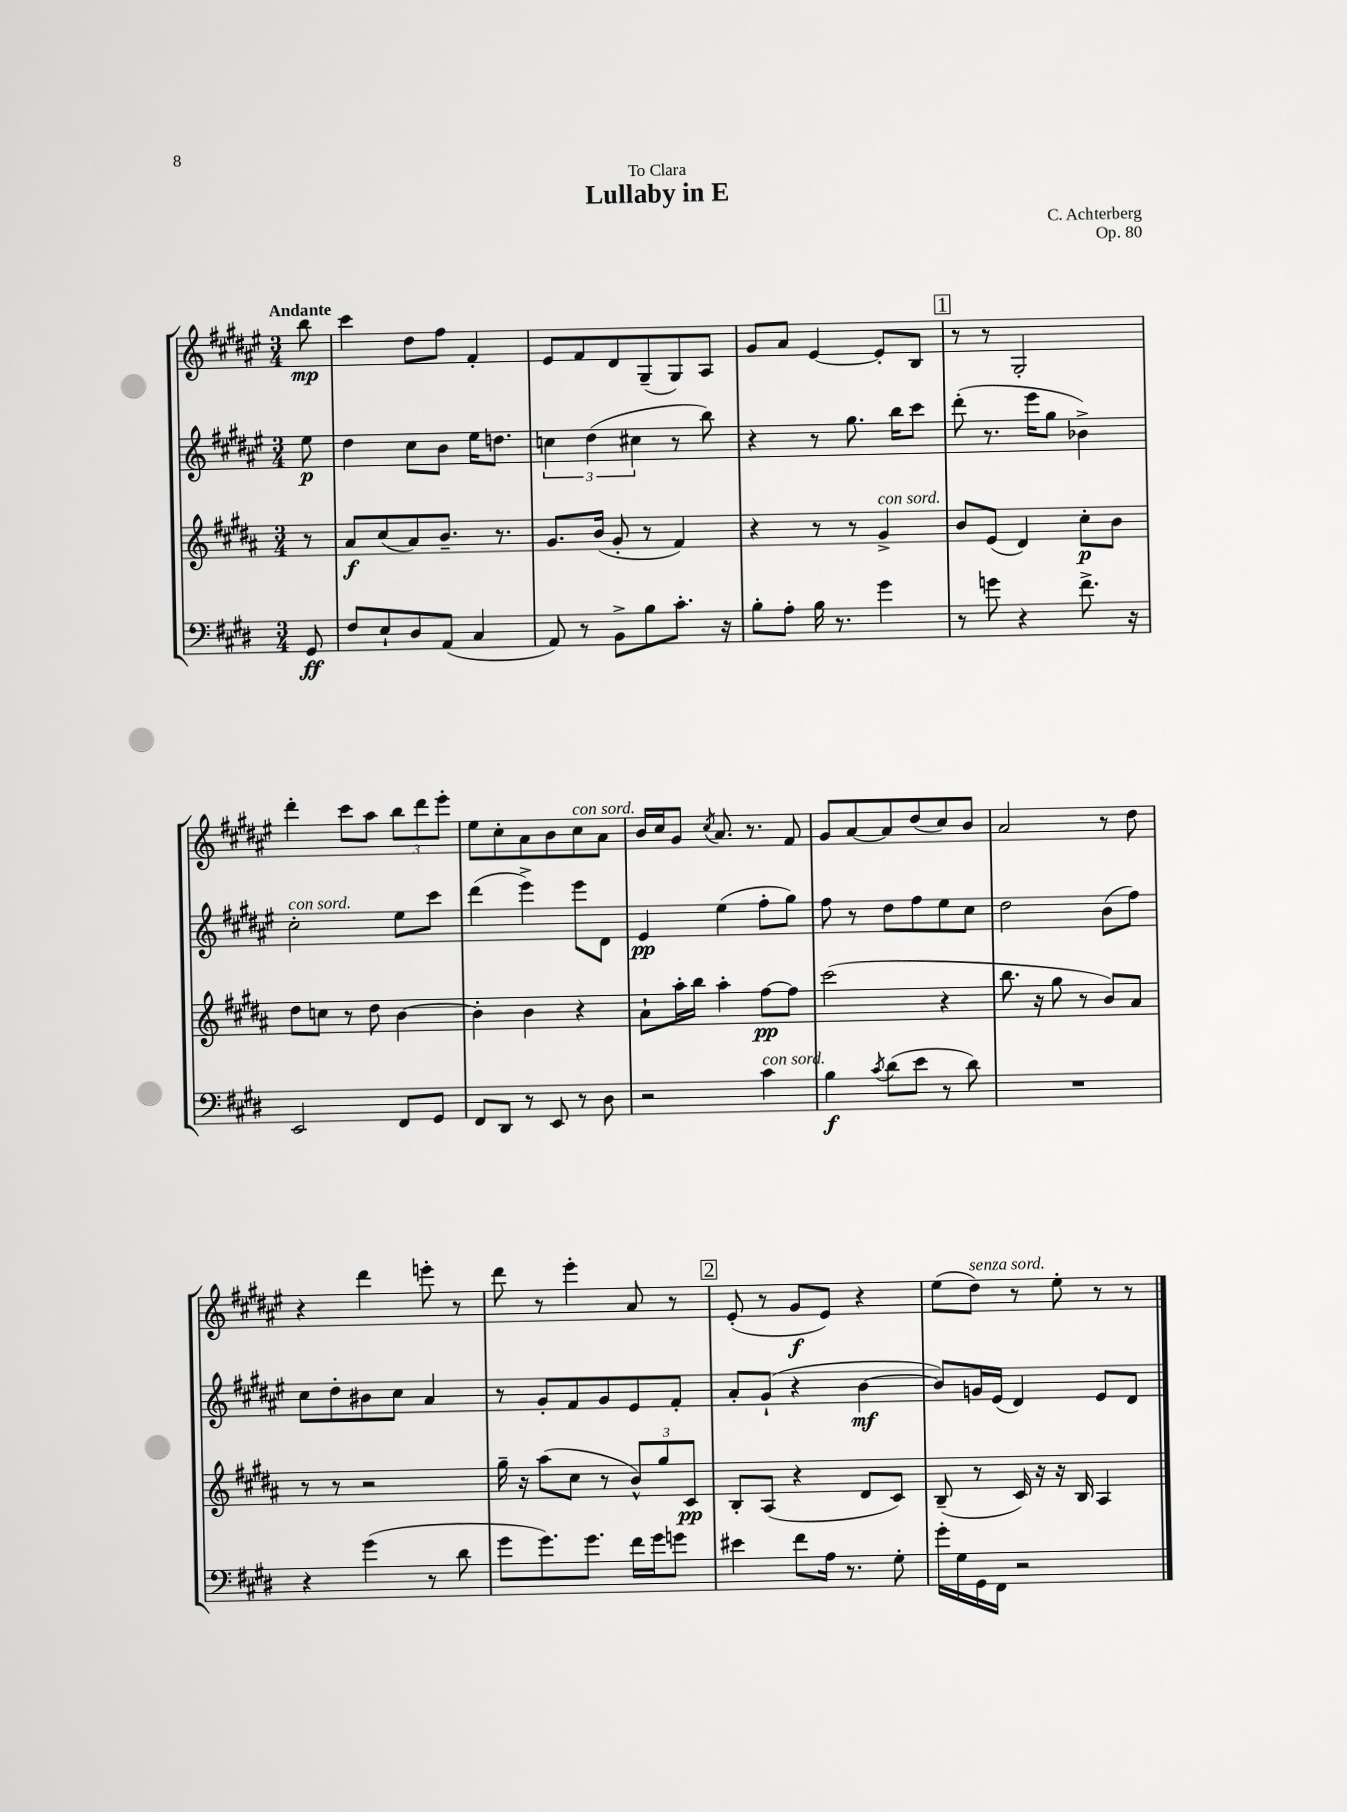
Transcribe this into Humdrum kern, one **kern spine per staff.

**kern	**dynam	**kern	**dynam	**kern	**dynam	**kern	**dynam
*part4	*part4	*part3	*part3	*part2	*part2	*part1	*part1
*staff4	*staff4	*staff3	*staff3	*staff2	*staff2	*staff1	*staff1
*clefF4	*	*clefG2	*	*clefG2	*	*clefG2	*
*k[f#c#g#d#]	*	*k[f#c#g#d#a#]	*	*k[f#c#g#d#a#e#]	*	*k[f#c#g#d#a#e#]	*
*M3/4	*	*M3/4	*	*M3/4	*	*M3/4	*
=	=	=	=	=	=	=	=
!	!	!	!	!	!	!LO:TX:a:B:t=Andante	!
8GG#/	ff	8r	.	8ee#\	p	8bb\	mp
=1	=1	=1	=1	=1	=1	=1	=1
8F#/L	.	8a#/L	f	4dd#\	.	4ccc#\	.
8E`/	.	(8cc#/	.	.	.	.	.
8D#/	.	8a#/)	.	8cc#\L	.	8dd#\L	.
(8AA/J	.	8.b~/J	.	8b\J	.	8ff#\J	.
4C#/	.	.	.	16ee#\KL	.	4f#'/	.
.	.	8.r	.	8.ddn\J	.	.	.
=2	=2	=2	=2	=2	=2	=2	=2
8AA/)	.	8.g#/L	.	6ccn\	.	8e#/L	.
8r	.	.	.	.	.	8f#/	.
.	.	.	.	(6dd#\	.	.	.
.	.	(16b/Jk	.	.	.	.	.
8BB^\L	.	8g#'/	.	.	.	8d#/	.
.	.	.	.	6cc#X\	.	.	.
8B\	.	8r	.	.	.	(8G#~/	.
8.c#'\J	.	4f#/)	.	8r	.	8G#/)	.
.	.	.	.	8bb\)	.	8A#/J	.
16r	.	.	.	.	.	.	.
=3	=3	=3	=3	=3	=3	=3	=3
8B'\L	.	4r	.	4r	.	8g#/L	.
8A'\J	.	.	.	.	.	8a#/J	.
16B\	.	8r	.	8r	.	[4e#/	.
8.r	.	.	.	.	.	.	.
.	.	8r	.	8.gg#\	.	.	.
!	!	!LO:TX:a:i:t=con sord.	!	!	!	!	!
4g#\	.	4g#^/	.	.	.	8e#'/L]	.
.	.	.	.	16bb\KL	.	.	.
.	.	.	.	8ccc#\J	.	8B/J	.
!!LO:REH:place=s1:t=1
=4	=4	=4	=4	=4	=4	=4	=4
8r	.	8b/L	.	(8ddd#'\	.	8r	.
8gn\	.	(8e/J	.	8.r	.	8r	.
4r	.	4d#/)	.	.	.	2G#'/	.
.	.	.	.	16eee#\KL	.	.	.
.	.	.	.	8gg#\J	.	.	.
8.f#^\	.	8cc#'\L	p	4b-X^\)	.	.	.
.	.	8b\J	.	.	.	.	.
16r	.	.	.	.	.	.	.
!!LO:LB:g=z
=5	=5	=5	=5	=5	=5	=5	=5
!	!	!	!	!LO:TX:a:i:t=con sord.	!	!	!
2EE/	.	8dd#\L	.	2cc#'\	.	4ddd#'\	.
.	.	8ccn\J	.	.	.	.	.
.	.	8r	.	.	.	8ccc#\L	.
.	.	8dd#\	.	.	.	8aa#\J	.
8FF#/L	.	[4b\	.	8ee#\L	.	12bb\L	.
.	.	.	.	.	.	12ddd#\	.
8GG#/J	.	.	.	8ccc#\J	.	.	.
.	.	.	.	.	.	12eee#'\J	.
=6	=6	=6	=6	=6	=6	=6	=6
8FF#/L	.	4b'\]	.	(4ddd#\	.	8ee#\L	.
8DD#/J	.	.	.	.	.	8cc#'\	.
8r	.	4b\	.	4eee#^\)	.	8a#\	.
8EE/	.	.	.	.	.	8b\	.
!	!	!	!	!	!	!LO:TX:a:i:t=con sord.	!
8r	.	4r	.	8eee#\L	.	8cc#\	.
8D#\	.	.	.	8d#\J	.	8a#\J	.
=7	=7	=7	=7	=7	=7	=7	=7
2r	.	8a#`\L	.	4e#/	pp	16b/LL	.
.	.	.	.	.	.	16cc#/J	.
.	.	16aa#'\L	.	.	.	8g#/J	.
.	.	16bb\JJ	.	.	.	.	.
.	.	.	.	.	.	8qcc#/	.
.	.	4aa#'\	.	(4ee#\	.	8.a#/	.
.	.	.	.	.	.	8.r	.
!LO:TX:a:i:t=con sord.	!	!	!	!	!	!	!
4c#\	.	[8ff#\L	pp	8ff#'\L	.	.	.
.	.	8ff#\J]	.	8gg#\J)	.	8f#/	.
=8	=8	=8	=8	=8	=8	=8	=8
4B\	f	(2ccc#\	.	8ff#\	.	8g#/L	.
.	.	.	.	8r	.	[8a#/	.
8qc#/	.	.	.	.	.	.	.
(8d#\L	.	.	.	8dd#\L	.	8a#/]	.
8e\J	.	.	.	8ff#\	.	(8dd#/	.
8r	.	4r	.	8ee#\	.	8cc#/)	.
8d#\)	.	.	.	8cc#\J	.	8b/J	.
=9	=9	=9	=9	=9	=9	=9	=9
2.r	.	8.bb\	.	2dd#\	.	2a#/	.
.	.	16r	.	.	.	.	.
.	.	8gg#\	.	.	.	.	.
.	.	8r	.	.	.	.	.
.	.	8b/L)	.	(8b\L	.	8r	.
.	.	8a#/J	.	8ff#\J)	.	8dd#\	.
!!LO:LB:g=z
=10	=10	=10	=10	=10	=10	=10	=10
4r	.	8r	.	8cc#\L	.	4r	.
.	.	8r	.	8dd#'\	.	.	.
(4g#\	.	2r	.	8b#X\	.	4ddd#\	.
.	.	.	.	8cc#\J	.	.	.
8r	.	.	.	4a#/	.	8eeen'\	.
8d#\	.	.	.	.	.	8r	.
=11	=11	=11	=11	=11	=11	=11	=11
8g#\L	.	16gg#~\	.	8r	.	8ddd#\	.
.	.	16r	.	.	.	.	.
8.g#\)	.	(8aa#\L	.	8g#'/L	.	8r	.
.	.	8cc#\J	.	8f#/	.	4eee#'\	.
8.g#\J	.	.	.	.	.	.	.
.	.	8r	.	8g#/	.	.	.
16f#\LL	.	12b^^/L)	.	8e#/	.	8a#/	.
16g#\J	.	.	.	.	.	.	.
.	.	12gg#/	.	.	.	.	.
8gn\J	.	.	.	8f#'/J	.	8r	.
.	.	12c#/J	pp	.	.	.	.
!!LO:REH:place=s1:t=2
=12	=12	=12	=12	=12	=12	=12	=12
4e#X\	.	8B'/L	.	8a#'/L	.	(8e#'/	.
.	.	(8A#/J	.	(8g#`/J	.	8r	.
8f#\L	.	4r	.	4r	.	8g#/L	f
16A\Jk	.	.	.	.	.	8e#/J)	.
8.r	.	.	.	.	.	.	.
.	.	8d#/L	.	[4b\	mf	4r	.
8G#'\	.	8c#/J)	.	.	.	.	.
=13	=13	=13	=13	=13	=13	=13	=13
16g#'\LL	.	(8B~/	.	8b/L])	.	(8ee#\L	.
16G#\	.	.	.	.	.	.	.
!	!	!	!	!	!	!LO:TX:a:i:t=senza sord.	!
16GG#\	.	8r	.	16gn/L	.	8dd#\J)	.
16FF#\JJ	.	.	.	(16e#/JJ	.	.	.
2r	.	16c#/)	.	4d#/)	.	8r	.
.	.	16r	.	.	.	.	.
.	.	16r	.	.	.	8ee#'\	.
.	.	16B/	.	.	.	.	.
.	.	4A#/	.	8e#/L	.	8r	.
.	.	.	.	8d#/J	.	8r	.
==	==	==	==	==	==	==	==
*-	*-	*-	*-	*-	*-	*-	*-
